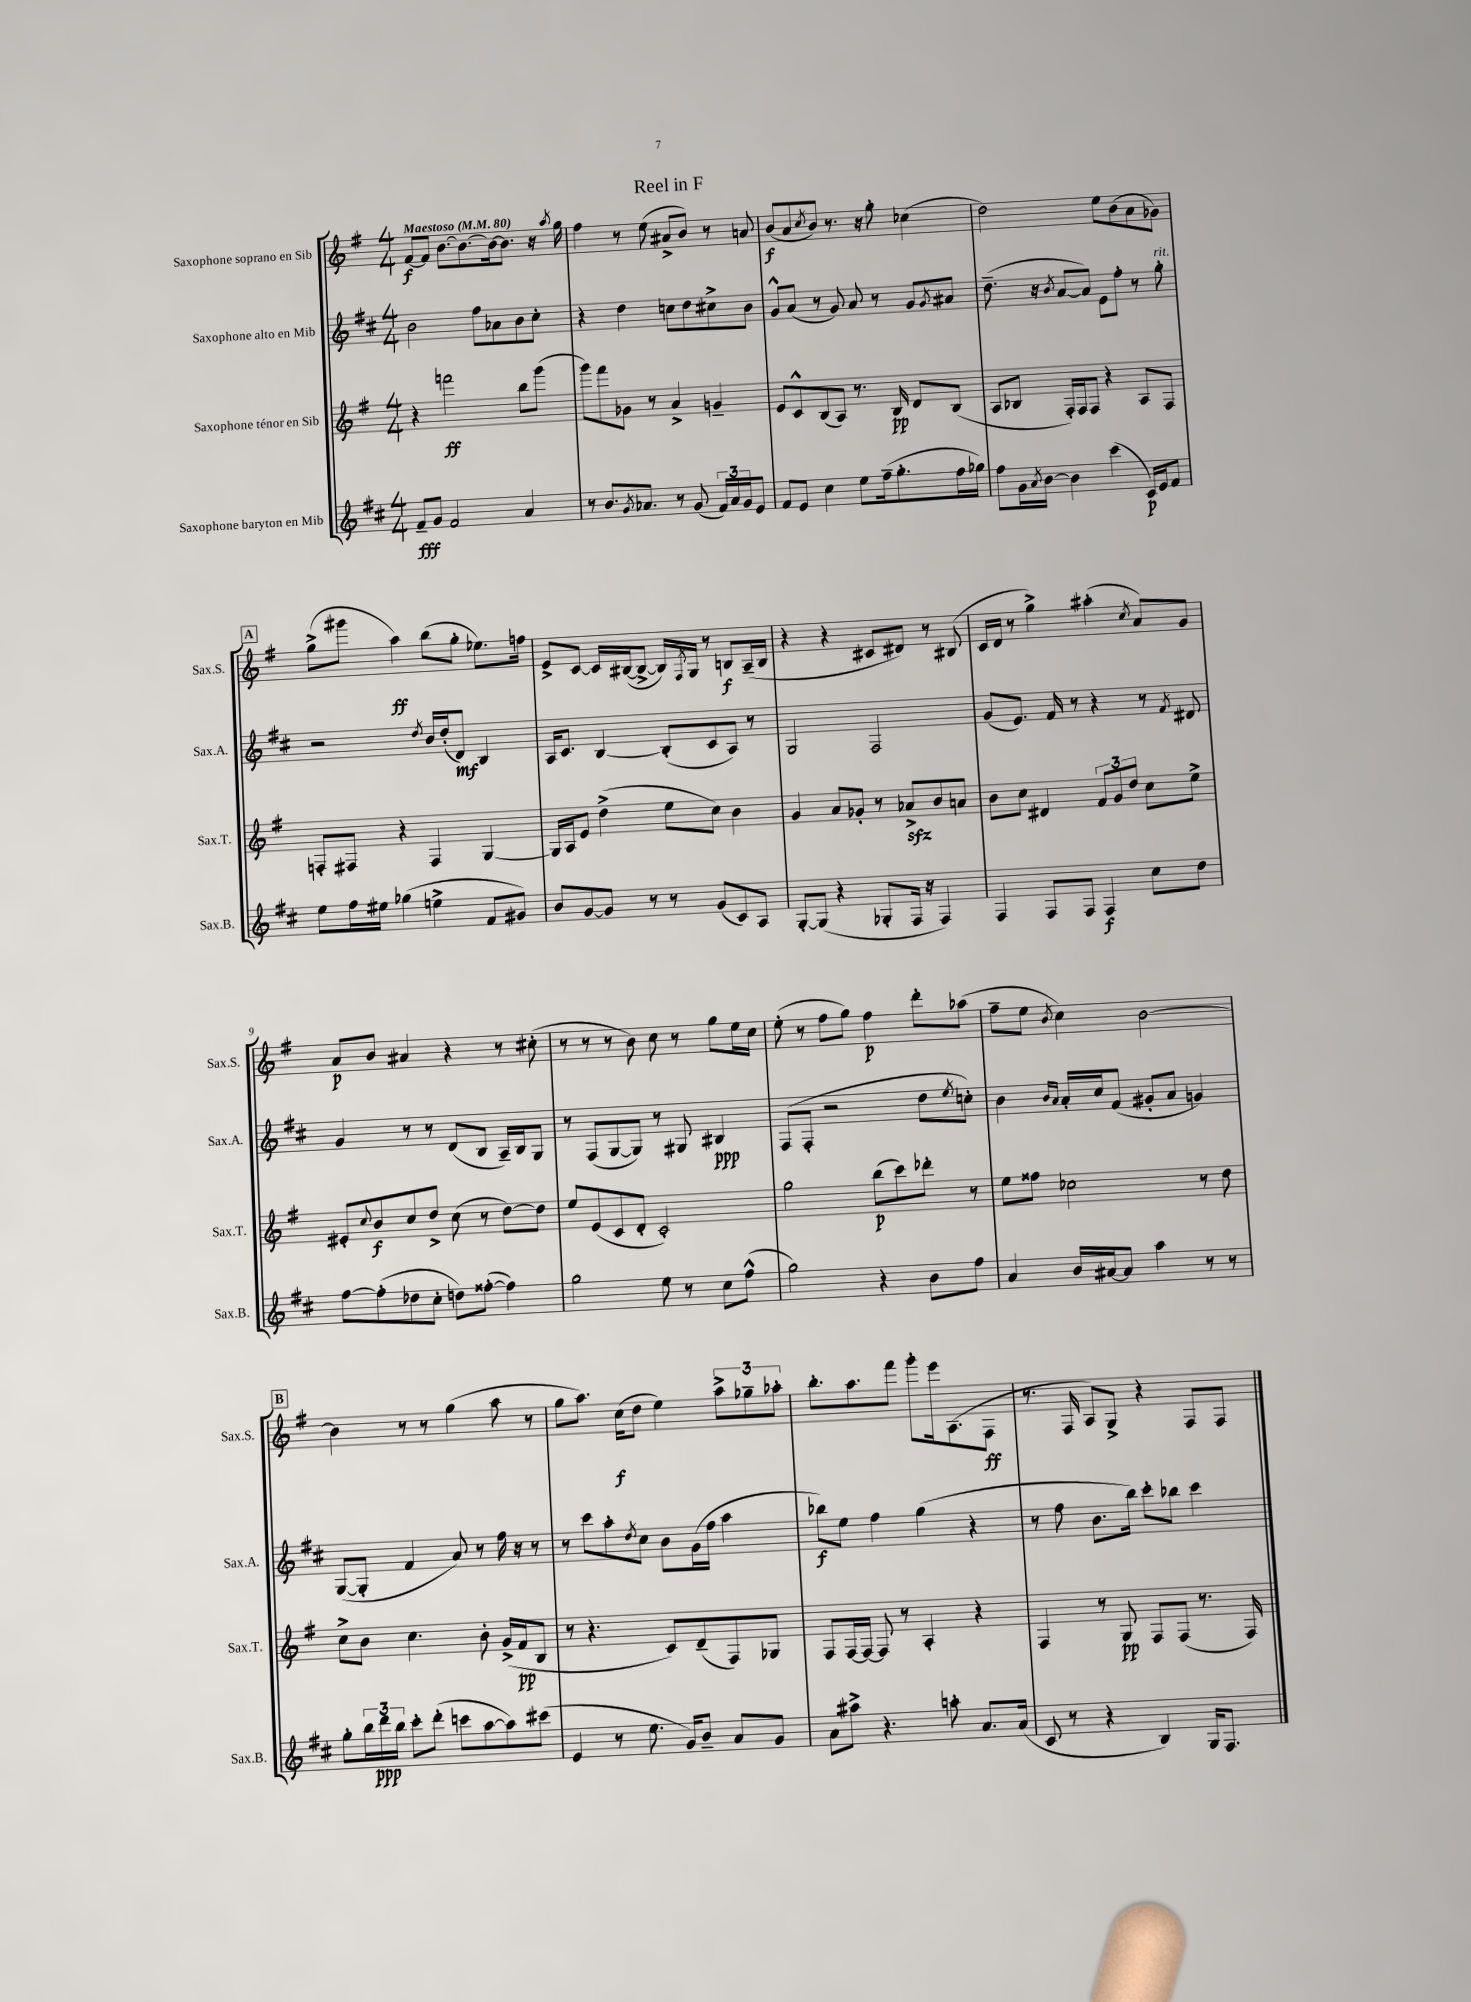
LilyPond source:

\header { title = "Reel in F" }
<<
\new StaffGroup <<
\new Staff = "s0" \with { instrumentName = "Saxophone soprano en Sib" shortInstrumentName = "Sax.S." } {
    \clef treble \key g \major \numericTimeSignature \time 4/4 \tempo "Maestoso" 4 = 80
    fis'8~\f fis'8 b'8.~ b'8.~ b'16~ b'8. r16 \acciaccatura { a''8 } g''16 |
    fis''4 r8 e''8( ais'8-> b'8) r8 a'8 |
    b'8\f( a'8 \acciaccatura { c''8 } b'8) r8. r16 g''8-. ces''4( |
    d''2) e''8 b'8( a'8 ges'8) |
    \mark \markup { \box "A" } g''8->( gis'''8 a''4\ff) b''8( g''8-. ees''8.) f''16 |
    e'8-> c'8~ c'16 bis16~( bis8~-> bis16) \acciaccatura { fis8 } g16 r8 b8\f a16--( b16 |
    r4 r4 cis'8 dis'8) r8 bis8( |
    c'16 d'16 r8 g''4->) ais''4-.( \acciaccatura { c''8 } a'8) g'8 |
    a'8\p b'8 ais'4 r4 r8 cis''8-.( |
    r8 r8 r8 b'8) c''8 r8 g''8 e''16 c''16 |
    e''8-.( r8 fis''8 g''8) fis''4\p d'''8-. aes''8( |
    fis''8-- e''8 \acciaccatura { b'8 } c''4) b'2~ |
    \mark \markup { \box "B" } b'4 r8 r8 g''4( a''8 r8 |
    g''8 a''8.) c''16\f( d''8 e''4) \tuplet 3/2 { a''8-> ges''8-- aes''8-. } |
    b''8.-. a''8. fis'''8 g'''8-. e'''16 a8.( fis8\ff |
    r8. fis16 a8) g8-> r4 fis8 fis8 \bar "|." |
}
\new Staff = "s1" \with { instrumentName = "Saxophone alto en Mib" shortInstrumentName = "Sax.A." } {
    \clef treble \key d \major \numericTimeSignature \time 4/4
    b'2 fis''8 aes'8 b'8 cis''8-. |
    r4 d''4 c''8 d''8 cis''8-> b'8 |
    g'8-^ a'8( r8 g'8) a'8 r8 g'8 \acciaccatura { g'8 } ais'8 |
    d''8.--( r16 \acciaccatura { b'8 } a'8~ a'8) e'8 fis''8-. r8 g''8-.^\markup { \italic "rit." } |
    \mark \markup { \box "A" } r2 \acciaccatura { d''8 } b'16 d''16-.( d'8\mf) b4 |
    a16 cis'8. b4~ b8-.( cis'8 a8) r8 |
    g2 fis2 |
    g'8( e'8.) fis'16 r8 r4 r8 \acciaccatura { fis'8 } dis'8 |
    g'4 r8 r8 d'8( b8 a16--) b16 g8 |
    r8 fis8( g8~ g8) r8 gis8 bis4\ppp |
    fis8( fis8-. r2 d''8 \acciaccatura { e''8 } c''8-.) |
    b'4 \grace { b'16 a'16 } a'16-. cis''16 fis'8( gis'8-. a'8 g'4) |
    \mark \markup { \box "B" } g8~( g8-. fis'4 a'8) r8 fis''16 r16 r8 |
    r8 cis'''8 a''8-. \acciaccatura { d''8 } cis''8 b'8 g'16( fis''16 a''4 |
    bes''8\f) e''8 fis''4 g''4( r4 |
    r8 fis''8 b'8. b''16) cis'''8-. bes''8 cis'''4 \bar "|." |
}
\new Staff = "s2" \with { instrumentName = "Saxophone ténor en Sib" shortInstrumentName = "Sax.T." } {
    \clef treble \key g \major \numericTimeSignature \time 4/4
    r4 f'''2\ff b''8 g'''8( |
    g'''8) fis'''8 ges'8 r8 a'4-> g'4-- |
    e'8 c'8-^ b8( a8) r8. b16\pp d'8 b8( |
    a8 bes8 fis16-.) fis16 fis8 r4 a8 fis8 |
    \mark \markup { \box "A" } f8-. fis8 r4 fis4 g4~ |
    g16 a16 e'8 d''4->( e''8 c''8) b'4 |
    g'4 a'8 ges'8-. r8 aes'8->\sfz b'8 a'8 |
    b'8 c''8 dis'4 \tuplet 3/2 { fis'8 g'8 d''8 } c''8 e''8-> |
    eis'8-. \appoggiatura { c''8 } b'8\f c''8 d''8-> c''8( r8 d''8~) d''8 |
    e''8 e'8( c'8 d'8-. c'2-.) |
    g''2 b''8\p( c'''8) des'''8-. r8 |
    e''8 fisis''8 ces''2 r8 d''8 |
    \mark \markup { \box "B" } c''8-> b'8 c''4. b'8-. g'16->( fis'16\pp b8 |
    r8 r4. c'8) d'8--( fis8) ges8 |
    fis8 fis16~ fis16~ fis8 r8 a4-. r4 |
    fis4 r8 g8\pp fis8 fis8( r8. fis16) \bar "|." |
}
\new Staff = "s3" \with { instrumentName = "Saxophone baryton en Mib" shortInstrumentName = "Sax.B." } {
    \clef treble \key d \major \numericTimeSignature \time 4/4
    fis'8--\fff g'8 fis'2 a'4 |
    r8 b'8. \acciaccatura { g'8 } aes'8. r8 g'8( \tuplet 3/2 { fis'16) aes'16 g'16 } e'8 |
    fis'8 e'8 cis''4 e''8 fis''16--( g''8.-. fis''16 ges''16) |
    fis''8 g'16 \acciaccatura { a'8 } b'16~ b'4 cis'''4( cis'16\p) e'16 fis'8 |
    \mark \markup { \box "A" } e''8 fis''16 eis''16 ges''4( e''4-> fis'8 gis'8) |
    b'8 g'8~ g'8 r8 r8 g'8( cis'8) a8 |
    g8~-. g8( r4 ges8-. fis16 r16 fis4) |
    fis4 fis8 fis8 fis4\f cis''8 d''8 |
    fis''8~ fis''8-.( des''8 cis''8-. d''8) fisis''8~-.( fisis''4) |
    g''2 e''8 r8 cis''8 fis''8-^( |
    g''2) r4 b'8 fis''8 |
    a'4 b'16 ais'16~ ais'8 a''4 r8 r8 |
    \mark \markup { \box "B" } g''8-. \tuplet 3/2 { b''16 d'''16\ppp b''16 } cis'''8-. d'''8-.( c'''8 a''8~ a''8) cis'''8( |
    e'4 r8 e''8. g'16) b'8-- a'8 g'8 |
    a'8 ais''8-> r4. a''8-. a'8. a'16( |
    cis'8 r8 r4 b4) g16 fis8. \bar "|." |
}
>>
>>
